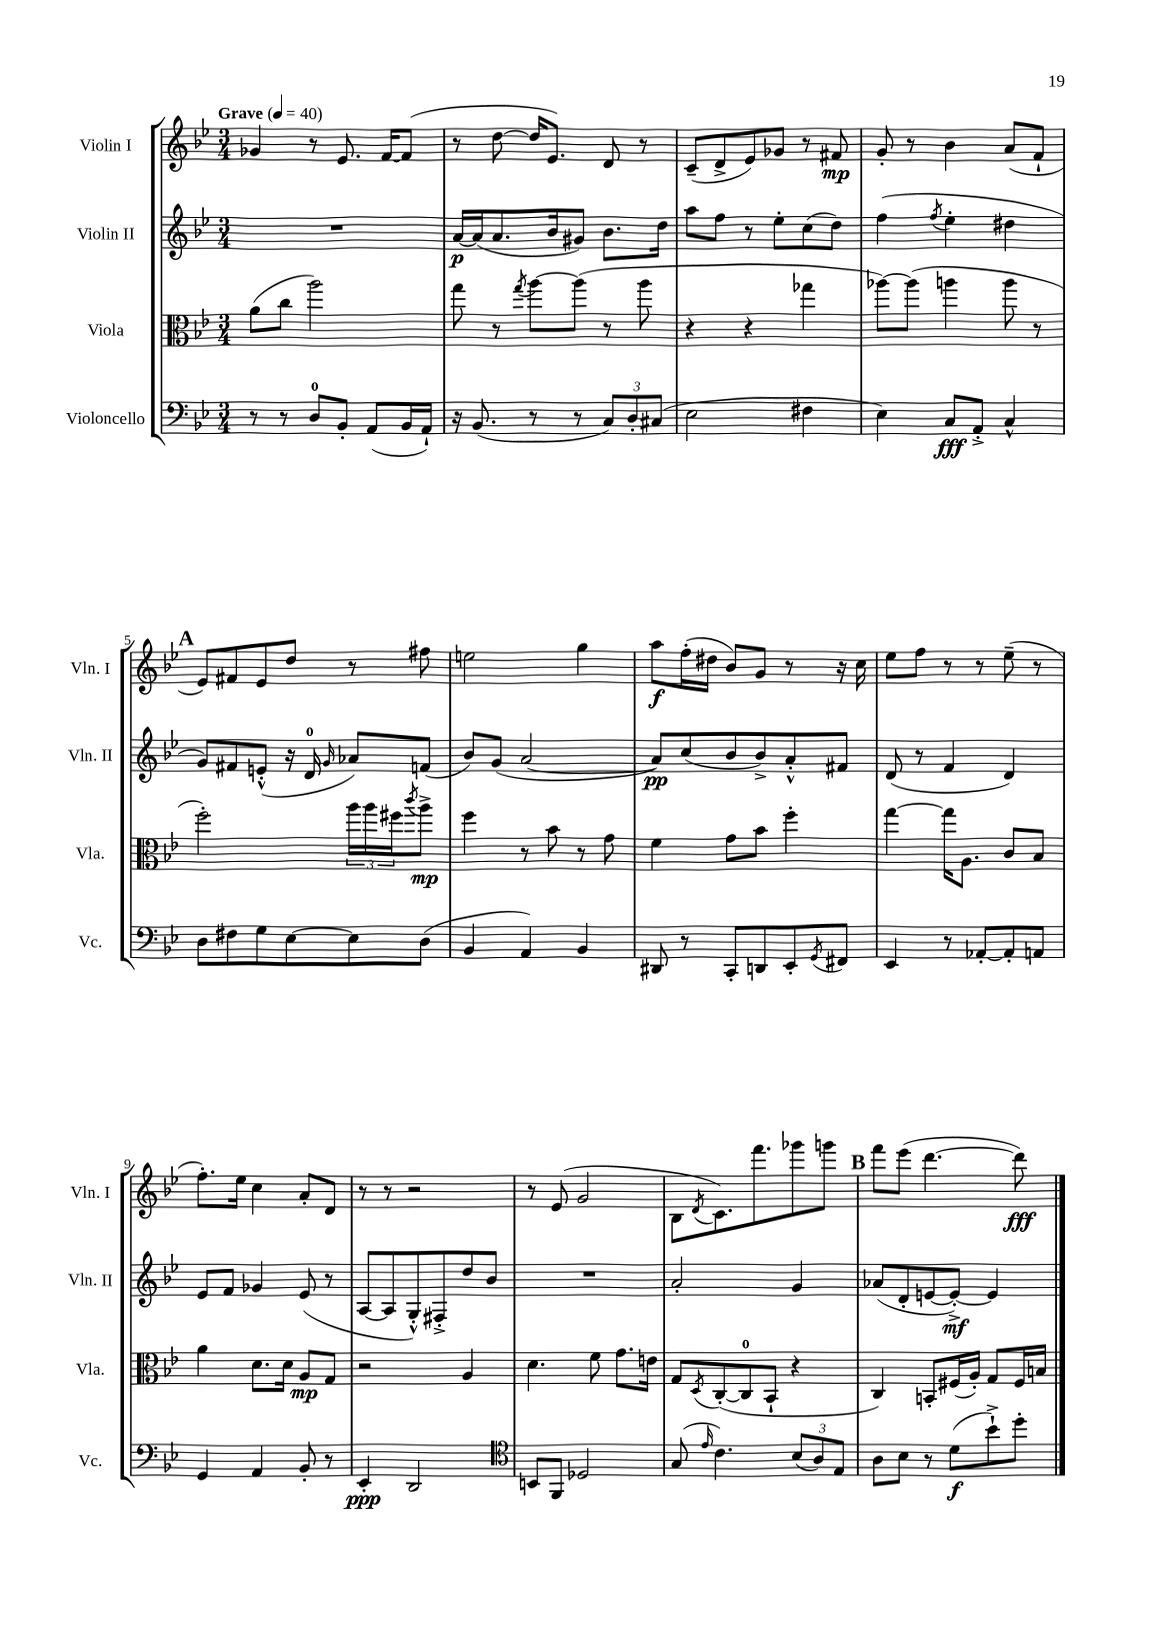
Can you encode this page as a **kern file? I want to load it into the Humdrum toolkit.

**kern	**dynam	**kern	**dynam	**kern	**dynam	**kern	**dynam
*part4	*part4	*part3	*part3	*part2	*part2	*part1	*part1
*staff4	*staff4	*staff3	*staff3	*staff2	*staff2	*staff1	*staff1
*I"Violoncello	*	*I"Viola	*	*I"Violin II	*	*I"Violin I	*
*I'Vc.	*	*I'Vla.	*	*I'Vln. II	*	*I'Vln. I	*
*clefF4	*	*clefC3	*	*clefG2	*	*clefG2	*
*k[b-e-]	*	*k[b-e-]	*	*k[b-e-]	*	*k[b-e-]	*
*M3/4	*	*M3/4	*	*M3/4	*	*M3/4	*
*MM40	*	*MM40	*	*MM40	*	*MM40	*
=1	=1	=1	=1	=1	=1	=1	=1
!	!	!	!	!	!	!LO:TX:a:B:t=Grave	!
8r	.	(8a\L	.	2.r	.	4g-X/	.
8r	.	8cc\J	.	.	.	.	.
8D/L	.	2aa\)	.	.	.	8r	.
8BB-'/J	.	.	.	.	.	8.e-/	.
(8AA/L	.	.	.	.	.	.	.
.	.	.	.	.	.	[16f/KL	.
16BB-/L	.	.	.	.	.	(8f/J]	.
16AA`/JJ)	.	.	.	.	.	.	.
=2	=2	=2	=2	=2	=2	=2	=2
16r	.	8gg\	.	[16a/LL	p	8r	.
(8.BB-/	.	.	.	(16a/J]	.	.	.
.	.	8r	.	8.a/	.	[8dd\	.
.	.	8qgg/	.	.	.	.	.
8r	.	[8aa\L	.	.	.	16dd/KL]	.
.	.	.	.	16b-/k	.	8.e-/J)	.
8r	.	(8aa\J]	.	8g#X/J)	.	.	.
12C/L)	.	8r	.	8.b-\L	.	8d/	.
12D'/	.	.	.	.	.	.	.
.	.	8aa\	.	.	.	8r	.
(12C#X/J	.	.	.	.	.	.	.
.	.	.	.	16dd\Jk	.	.	.
=3	=3	=3	=3	=3	=3	=3	=3
2E-\	.	4r	.	8aa\L	.	(8c~/L	.
.	.	.	.	8ff\J	.	8d^/	.
.	.	4r	.	8r	.	8e-/)	.
.	.	.	.	8ee-'\L	.	8g-X/J	.
4F#X\	.	4gg-X\	.	(8cc\	.	8r	.
.	.	.	.	8dd\J)	.	8f#X/	mp
=4	=4	=4	=4	=4	=4	=4	=4
4E-\)	.	[8aa-X\L)	.	(4ff\	.	8g'/	.
.	.	(8aa-\J]	.	.	.	8r	.
.	.	.	.	8qff/	.	.	.
8C/L	fff	4aan\	.	4ee-'\	.	4b-\	.
8AA'^/J	.	.	.	.	.	.	.
4C^^/	.	8aa\	.	4dd#X\	.	(8a/L	.
.	.	8r	.	.	.	8f`/J	.
!!LO:LB:g=z
!!LO:REH:place=s1:t=A
=5	=5	=5	=5	=5	=5	=5	=5
8D\L	.	2ff'\)	.	8g/L)	.	8e-/L)	.
8F#X\	.	.	.	8f#X/	.	8f#X/	.
8G\	.	.	.	(8en'^^/J	.	8e-/	.
[8E-\	.	.	.	16r	.	8dd/J	.
.	.	.	.	16d/	.	.	.
.	.	.	.	16qqg/	.	.	.
8E-\]	.	24aa\LL	.	8a-X/L)	.	8r	.
.	.	24aa\	.	.	.	.	.
.	.	24ff#X\J	.	.	.	.	.
.	.	8qccc/	.	.	.	.	.
(8D\J	.	8aa^\J	mp	(8fn/J	.	8ff#X\	.
=6	=6	=6	=6	=6	=6	=6	=6
4BB-/	.	4ff\	.	8b-/L)	.	2een\	.
.	.	.	.	(8g/J	.	.	.
4AA/)	.	8r	.	[2a/	.	.	.
.	.	8b-\	.	.	.	.	.
4BB-/	.	8r	.	.	.	4gg\	.
.	.	8g\	.	.	.	.	.
=7	=7	=7	=7	=7	=7	=7	=7
8DD#X/	.	4f\	.	8a/L])	pp	8aa\L	f
8r	.	.	.	(8cc/	.	(16ff'\L	.
.	.	.	.	.	.	16dd#X\JJ	.
8CC'/L	.	8g\L	.	8b-/	.	8b-/L)	.
8DDn/	.	8b-\J	.	8b-^/)	.	8g/J	.
8EE-'/	.	4ff'\	.	8a'^^/	.	8r	.
8qGG/	.	.	.	.	.	.	.
8FF#X/J	.	.	.	8f#X/J	.	16r	.
.	.	.	.	.	.	16cc\	.
=8	=8	=8	=8	=8	=8	=8	=8
4EE-/	.	[4gg\	.	(8d/	.	8ee-\L	.
.	.	.	.	8r	.	8ff\J	.
8r	.	16gg\KL]	.	4f/	.	8r	.
.	.	8.A\J	.	.	.	.	.
[8AA-X'/L	.	.	.	.	.	8r	.
8AA-'/]	.	8c/L	.	4d/)	.	(8ee-~\	.
8AAn/J	.	8B-/J	.	.	.	8r	.
!!LO:LB:g=z
=9	=9	=9	=9	=9	=9	=9	=9
4GG/	.	4a\	.	8e-/L	.	8.ff'\L)	.
.	.	.	.	8f/J	.	.	.
.	.	.	.	.	.	16ee-\Jk	.
4AA/	.	8.d\L	.	4g-X/	.	4cc\	.
.	.	16d\Jk	.	.	.	.	.
8BB-'/	.	8A/L	mp	(8e-/	.	8a'/L	.
8r	.	8G/J	.	8r	.	8d/J	.
=10	=10	=10	=10	=10	=10	=10	=10
4EE-'/	ppp	2r	.	[8A/L	.	8r	.
.	.	.	.	8A/]	.	8r	.
2DD/	.	.	.	8G'^^/)	.	2r	.
.	.	.	.	8F#X'^/	.	.	.
.	.	4A/	.	8dd/	.	.	.
.	.	.	.	8b-/J	.	.	.
=11	=11	=11	=11	=11	=11	=11	=11
*clefC4	*	*	*	*	*	*	*
8BBn/L	.	4.d\	.	2.r	.	8r	.
8FF/J	.	.	.	.	.	(8e-/	.
2D-X/	.	.	.	.	.	2g/	.
.	.	8f\	.	.	.	.	.
.	.	8.g\L	.	.	.	.	.
.	.	16en\Jk	.	.	.	.	.
=12	=12	=12	=12	=12	=12	=12	=12
(8G/	.	8G/L	.	2a'/	.	8B-\L	.
16qqe-/	.	8qD/	.	.	.	8qd/	.
4.c\)	.	([8C'/	.	.	.	8.c\)	.
.	.	8C/]	.	.	.	.	.
.	.	.	.	.	.	8.fff\	.
.	.	8BB-`/J	.	.	.	.	.
(12B-/L	.	4r	.	4g/	.	8ggg-X\	.
12A/)	.	.	.	.	.	.	.
.	.	.	.	.	.	8gggn\J	.
12E-/J	.	.	.	.	.	.	.
!!LO:REH:place=s1:t=B
=13	=13	=13	=13	=13	=13	=13	=13
8A\L	.	4C/)	.	(8a-X/L	.	8fff\L	.
8B-\J	.	.	.	8d'/	.	(8eee-\J	.
8r	.	8BBn'/L	.	[8en/	.	[4.ddd\	.
(8d\L	f	(16F#X/L	.	8e'^/J_)	mf	.	.
.	.	16A'/JJ)	.	.	.	.	.
8b-`^\)	.	8G/L	.	4e/]	.	.	.
8dd'\J	.	16F#/L	.	.	.	8ddd\])	fff
.	.	16Bn/JJ	.	.	.	.	.
==	==	==	==	==	==	==	==
*-	*-	*-	*-	*-	*-	*-	*-
